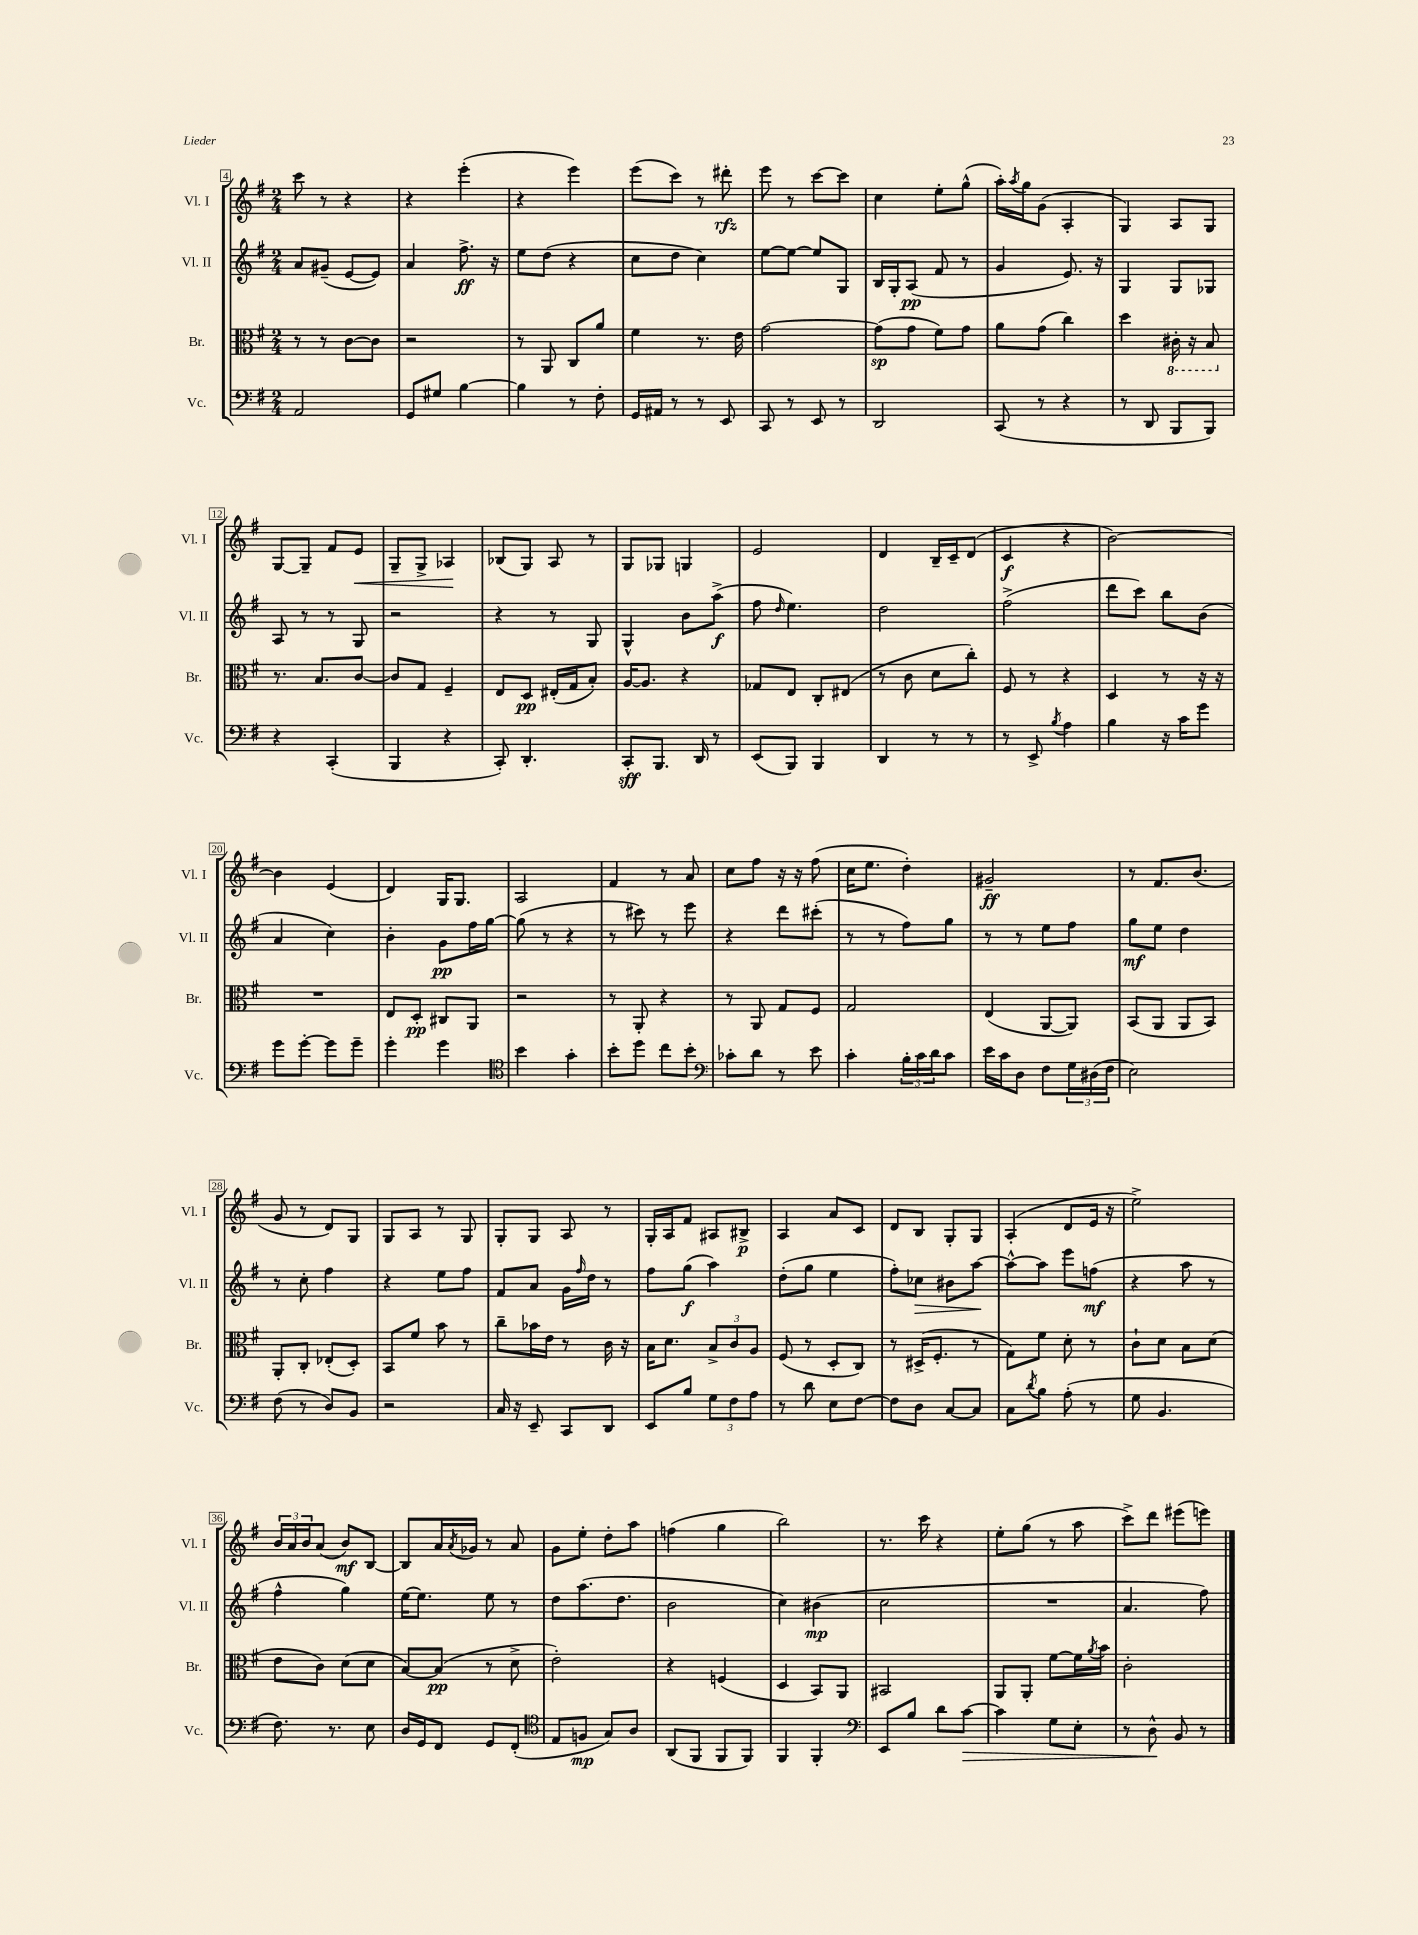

**kern	**kern	**kern	**kern
*staff4	*staff3	*staff2	*staff1
*clefF4	*clefC3	*clefG2	*clefG2
*k[f#]	*k[f#]	*k[f#]	*k[f#]
*M2/4	*M2/4	*M2/4	*M2/4
2AA/	8r	8a/L	8ccc\
.	8r	(8g#~/J	8r
.	[8c\L	[8e/L	4r
.	8c\]J	8e/]J)	.
=	=	=	=
8GG/L	2r	4a/	4r
8G#/J	.	.	.
[4B\	.	8.ff#^\	(4eee'\
.	.	16r	.
=	=	=	=
4B\]	8r	8ee\L	4r
.	8AA/	(8dd\J	.
8r	8C/L	4r	4eee\)
8F#'\	8a/J	.	.
=	=	=	=
16GG/LL	4f#\	8cc\L	(8eee\L
16AA#/JJ	.	.	.
8r	.	8dd\J	8ccc\J)
8r	8.r	4cc\)	8r
8EE/	.	.	8ddd#'\
.	16e\	.	.
=	=	=	=
8CC/	[2g\	[8ee\L	8eee\
8r	.	8ee\_J	8r
8EE/	.	8ee/]L	[8ccc\L
8r	.	8G/J	8ccc\]J
=	=	=	=
2DD/	(8g\]L	16B/LL	4cc\
.	.	16G'/J	.
.	8g\J	(8A/J	.
.	8f#\L)	8f#/	8ee'\L
.	8g\J	8r	(8gg^^\J
=	=	=	=
(8CC/	8a\L	4g/	16aa'\LL)
.	.	.	8qaa/
.	.	.	16gg\J
8r	(8g\J	.	(8g\J
4r	4cc\)	8.e/)	4A'/
.	.	16r	.
=	=	=	=
8r	4dd\	4G/	4G/)
8DD/	.	.	.
8BBB/L	16C#'\	8G/L	8A/L
.	16r	.	.
8BBB/J)	8BB/	8G-/J	8G/J
=	=	=	=
4r	8.r	8A/	[8G/L
.	.	8r	8G~/]J
.	8.B/L	.	.
(4CC'/	.	8r	8f#/L
.	[8c/J	8G/	8e/J
=	=	=	=
4BBB/	8c/]L	2r	8G~/L
.	8G/J	.	8G^/J
4r	4F#~/	.	4A-/
=	=	=	=
8CC'/)	8E/L	4r	(8B-/L
4.DD'/	8D/J	.	8G/J)
.	(16E#'/LL	8r	8A/
.	16G/J	.	.
.	8B'/J)	8G/	8r
=	=	=	=
8CC'/L	[16A/LK	4G^^/	8G/L
.	8.A/]J	.	.
8.BBB/J	.	.	8G-/J
.	4r	8b\L	4G/
16DD/	.	.	.
8r	.	(8aa^\J	.
=	=	=	=
(8EE/L	8G-/L	8ff#\	2e/
.	.	16qqdd/	.
8BBB/J)	8E/J	4.ee\)	.
4BBB/	8C'/L	.	.
.	(8E#/J	.	.
=	=	=	=
4DD/	8r	2dd\	4d/
.	8c\	.	.
8r	8d\L	.	16B~/LL
.	.	.	16c~/J
8r	8cc'\J)	.	(8d/J
=	=	=	=
8r	8F#/	(2ff#^\	4c/
8EE^/	8r	.	.
8qB/	.	.	.
4A\	4r	.	4r
=	=	=	=
4B\	4D/	8ddd\L	[2b\)
.	.	8ccc\J)	.
16r	8r	8bb\L	.
16c\LK	.	.	.
8g\J	16r	(8b\J	.
.	16r	.	.
=	=	=	=
8g\L	2r	4a/	4b\]
[8g'\J	.	.	.
8g\]L	.	4cc\)	(4e/
8g~\J	.	.	.
=	=	=	=
4g'\	8E/L	4b'\	4d/)
.	8D'/J	.	.
4g\	8C#/L	8g\L	16G/LK
.	.	.	8.G/J
.	8AA/J	16ff#\L	.
.	.	[16gg\JJ	.
=	=	=	=
*clefC4	*	*	*
4b\	2r	(8gg\]	2A/
.	.	8r	.
4g'\	.	4r	.
=	=	=	=
8b'\L	8r	8r	4f#/
8dd\J	8AA'/	8ccc#\)	.
8cc\L	4r	8r	8r
8b'\J	.	8eee\	8a/
=	=	=	=
*clefF4	*	*	*
8c-'\L	8r	4r	8cc\L
8d\J	8AA/	.	8ff#\J
8r	8G/L	8ddd\L	16r
.	.	.	16r
8e\	8F#/J	(8ccc#'\J	(8ff#\
=	=	=	=
4c'\	2G/	8r	16cc\LK
.	.	.	8.ee\J
.	.	8r	.
24B'\LL	.	8ff#\L)	4dd'\)
24c\	.	.	.
24d\J	.	.	.
8c\J	.	8gg\J	.
=	=	=	=
16e\LL	(4E/	8r	2g#~/
16c\J	.	.	.
8D\J	.	8r	.
8F#\L	[8AA/L	8ee\L	.
24G\L	8AA/]J)	8ff#\J	.
(24D#\	.	.	.
24F#\JJ	.	.	.
=	=	=	=
2E\)	(8BB/L	8gg\L	8r
.	8AA/J	8ee\J	8.f#/L
.	8AA/L	4dd\	.
.	.	.	(8.b/J
.	8BB/J)	.	.
=	=	=	=
(8F#\	8AA'/L	8r	8g/
8r	8C'/J	8cc'\	8r
8D/L)	(8E-'/L	4ff#\	8d/L)
8BB/J	8D'/J)	.	8G/J
=	=	=	=
2r	8BB/L	4r	8G/L
.	8f#/J	.	8A/J
.	8b\	8ee\L	8r
.	8r	8ff#\J	8G/
=	=	=	=
16C/	8cc~\L	8f#/L	8G'/L
16r	.	.	.
8EE~/	16b-\L	8a/J	8G/J
.	16e\JJ	.	.
8CC/L	8r	16g\LL	8A/
.	.	16qqff#/	.
.	.	16dd\JJ	.
8DD/J	16c\	8r	8r
.	16r	.	.
=	=	=	=
8EE/L	16B\LK	8ff#\L	16G'/LL
.	8.d\J	.	16A/J
8B/J	.	(8gg\J	8f#/J
12G\L	12B^/L	4aa\)	8A#/L
12F#\	12c/	.	.
.	.	.	8B#^/J
12A\J	12A/J	.	.
=	=	=	=
8r	(8F#/	(8dd'\L	4A/
8d\	8r	8gg\J	.
8E\L	8D'/L	4ee\	8a/L
[8F#\J	8C/J)	.	8c/J
=	=	=	=
8F#\]L	8r	8ff#'\L)	8d/L
8D\J	(16D#^/LK	8cc-\J	8B/J
.	8.F#'/J	.	.
[8C/L	.	8b#\L	8G'/L
8C/]J	8r	[8aa\J	8G/J
=	=	=	=
8C\L	8G\L)	8aa^^\_L	(4A'/
8qd/	.	.	.
8B\J	8f#\J	8aa\]J	.
(8A'\	8d'\	8eee\L	8d/L
8r	8r	(8ff\J	16e/Jk
.	.	.	16r
=	=	=	=
8G\	8c`\L	4r	2ee^\)
4.BB/	8d\J	.	.
.	8B\L	8aa\	.
.	(8d\J	8r	.
=	=	=	=
8.F#\)	8e\L	4ff#^^\	24b/LL
.	.	.	24a/
.	.	.	24b/J
.	8c\J)	.	(8a/J
8.r	.	.	.
.	(8d\L	4gg\)	8b/L)
8E\	8d\J	.	[8B/J
=	=	=	=
16D/LL	[8B/L)	[16ee\LK	8B/]L
16GG/J	.	8.ee\]J	.
8FF#/J	(8B/]J	.	16a/L
.	.	.	8qa/
.	.	.	16g-/JJ
8GG/L	8r	8ee\	8r
(8FF#'/J	8d^\	8r	8a/
=	=	=	=
*clefC4	*	*	*
8E/L	2e'\)	8dd\L	8g\L
8F/J	.	(8.aa\	8ee'\J
8G/L)	.	.	8dd'\L
.	.	8.dd\J	.
8A/J	.	.	8aa\J
=	=	=	=
(8AA/L	4r	2b\	(4ff\
8FF#/J	.	.	.
8FF#/L	(4F/	.	4gg\
8FF#/J)	.	.	.
=	=	=	=
4FF#/	4D/	4cc\)	2bb\)
4FF#'/	8BB/L)	(4b#\	.
.	8AA/J	.	.
=	=	=	=
*clefF4	*	*	*
8EE/L	2BB#/	2cc\	8.r
8B/J	.	.	.
.	.	.	16ccc\
8d\L	.	.	4r
[8c\J	.	.	.
=	=	=	=
4c\]	8AA/L	2r	8ee'\L
.	8AA'/J	.	(8gg\J
8G\L	[8f#\L	.	8r
8E'\J	16f#\]L	.	8aa\
.	8qa/	.	.
.	16b\JJ	.	.
=	=	=	=
8r	2c'\	4.a/	8ccc^\L)
8D^^\	.	.	8ddd\J
8BB/	.	.	(8eee#\L
8r	.	8ff#\)	8eee\J)
==	==	==	==
*-	*-	*-	*-
